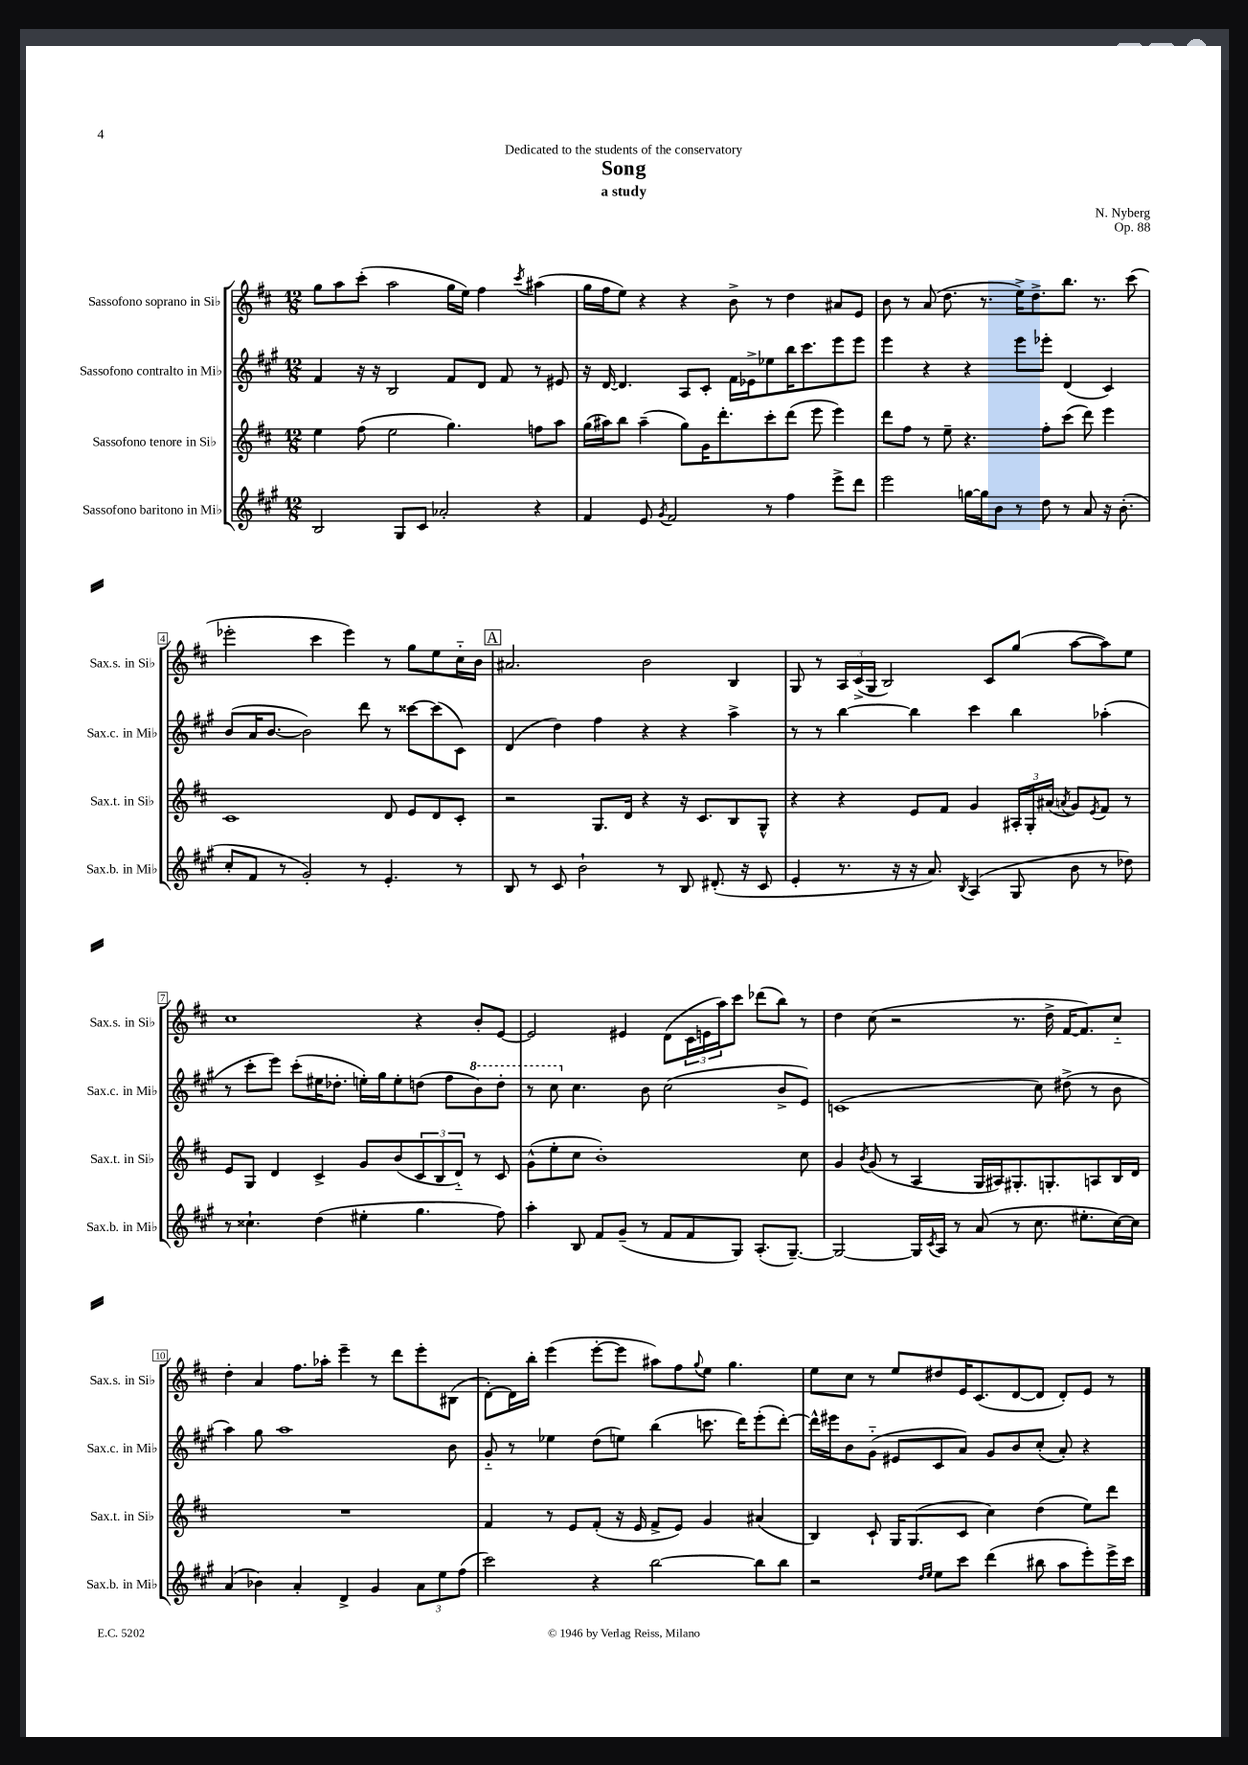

**kern	**kern	**kern	**kern
*staff4	*staff3	*staff2	*staff1
*clefG2	*clefG2	*clefG2	*clefG2
*k[f#c#g#]	*k[f#c#]	*k[f#c#g#]	*k[f#c#]
*M12/8	*M12/8	*M12/8	*M12/8
2B	4ee	4f#	8gg
.	.	.	8aa
.	(8ff#	16r	(8ccc#'
.	.	16r	.
.	2ee	2B	2aa
8G#	.	.	.
8c#	.	.	.
2a-'	.	.	.
.	4.gg)	8f#	16gg
.	.	.	16ee)
.	.	8d	4ff#
.	.	8f#	.
.	.	.	8qccc#
4r	8ff	8r	(4aa#
.	8aa	8e#	.
=	=	=	=
4f#	(16gg	16r	16gg
.	16aa#)	[16d	16ff#
.	8bb	4.d]	8ee)
8e	(4aa#~	.	4r
8qg#	.	.	.
2f#	.	.	.
.	8gg)	8A	4r
.	16g	8c#'	.
.	8.ddd'	.	.
.	.	16f#	8b^
.	.	16e-^	.
8r	8ccc#'	8ee-	8r
4ff#	(8ddd	16bb	4dd
.	.	8.ccc#	.
.	8eee	.	.
8eee^	4eee)	8eee	8a#
8ddd	.	8eee	8e
=	=	=	=
2eee	8ddd	4eee	8b
.	8ff#	.	8r
.	8r	4r	(8a
.	8ee~	.	8.dd
[16gg	4.r	4r	.
16gg]	.	.	8.r
8b	.	.	.
8r	.	8eee	16ee^)
.	.	.	8.dd^
8dd	8ff#'	8eee-'	.
8r	(8ccc#	(4d	8.bb
8a	8ddd)	.	.
.	.	.	8.r
16r	4eee	4c#)	.
(8.b'	.	.	.
.	.	.	(8ccc#
=	=	=	=
8cc#'	1c#	(8b	2eee-'
8f#	.	16a	.
.	.	[8.b	.
8r	.	.	.
2g#')	.	2b])	.
.	.	.	4ccc#
.	.	.	4eee-)
8r	.	8ddd	.
4.e'	8d	8r	8r
.	8e	[8ccc##	8gg
.	8d	(8ccc##]	8ee
8r	8c#'	8c#)	16cc#'~
.	.	.	16b
=	=	=	=
8B	2r	(4d	2.a#
8r	.	.	.
8c#	.	4dd)	.
2b`	.	.	.
.	8.G	4ff#	.
.	16d	.	.
.	4r	4r	2b
8r	.	.	.
8B	16r	4r	.
.	8.c#	.	.
(8.d#'	.	.	.
.	8B	4aa^	4B
16r	.	.	.
8c#	8G^^	.	.
=	=	=	=
4e'	4r	8r	8G
.	.	8r	8r
8.r	4r	[4bb	24A
.	.	.	(24c#^
.	.	.	24G
.	.	.	2B)
16r	.	.	.
16r	8e	4bb]	.
8.a)	.	.	.
.	8f#	.	.
8qB	.	.	.
(4A	4g	4ccc#	.
.	.	.	8c#
8G#	24A#'	4bb	(8gg
.	24G'	.	.
.	(24a#	.	.
.	8qa	.	.
8b	8g)	.	[8aa
.	8qe	.	.
8r	8f#	(4aa-'	8aa])
8dd-)	8r	.	8ee
=	=	=	=
8r	8e	8r	1cc#
4.cc##`	8G	8ccc#'	.
.	4d	8eee)	.
.	.	(8ccc#'	.
(4dd	4c#^	16ee#	.
.	.	8.dd-'	.
4ee#'	8g	16ee')	.
.	.	16gg#	.
.	(8b	8ee'	.
4.gg#	12c#	(8dd	4r
.	12B	.	.
.	.	8ff#	.
.	12d'~)	.	.
.	8r	8bb)	8b'
8ff#)	8c#	8ddd'	[8e
=	=	=	=
4aa'	(8g^^	8r	2e]
.	8ee'	8ccc#	.
8B	8cc#	4.cc#	.
8f#	1b')	.	.
(8g#~	.	.	4e#
8r	.	8b	.
8f#	.	(2cc#	(8d
8f#	.	.	24c#
.	.	.	24e
.	.	.	24aa)
8G#)	.	.	8ccc#
(8.A'	.	.	(8ddd-
.	.	8b^	8bb)
[8.G#~)	.	.	.
.	8cc#	8e)	8r
=	=	=	=
2G#_	4g	(1c	4dd
.	8qb	.	.
.	(8g	.	(8cc#
.	8r	.	2r
16G#]	4A	.	.
8qc#	.	.	.
16A	.	.	.
8r	.	.	.
(8a	16G	.	.
.	16A#)	.	.
8r	8.G#'	.	8.r
8.cc#	.	8cc#)	.
.	8.G'	.	16dd^
.	.	(8dd#^	[16f#
8.ee#'	.	.	8.f#])
.	8A	8r	.
[16cc#)	16B	8b	8cc#'~
16cc#]	16d	.	.
=	=	=	=
(4a	1.r	4aa)	4dd'
4b-)	.	8gg#	4a
.	.	1aa	.
4a'	.	.	8.ff#
.	.	.	16aa-'
4d^	.	.	4eee~
4g#	.	.	8r
.	.	.	8ddd
12a	.	.	8eee'
12ee	.	.	.
.	.	8b	(8B#
(12ff#	.	.	.
=	=	=	=
2ccc#)	4f#	8g#'~	[8d')
.	.	8r	16d]
.	.	.	16bb'
.	8r	4ee-	(4eee
.	8e	.	.
4r	(8f#'	(8dd	[8eee'
.	16r	8ee)	8eee]
.	16e	.	.
[2bb	8f#^	(4bb	8aa#)
.	8e)	.	8ff#
.	.	.	8qqgg
.	4g	8.ccc	8ee
.	.	.	4.gg
.	.	16ddd)	.
8bb]	(4a#	(8eee'	.
8bb	.	[8ddd')	.
=	=	=	=
2r	4B)	16ddd^^]	8ee
.	.	16eee#	.
.	.	8b	8cc#
.	8c#`	(8g#'~	8r
.	16G	8e#	8ee
.	(8.G	.	.
16qqdd	.	.	.
16qqee	.	.	.
8ee	.	8c#	8dd#
8ccc#	8c#	8a)	16e
.	.	.	(8.c#
(4ddd	4cc#)	8g#	.
.	.	8b	[8d
8bb#	(4dd	(8cc#'	8d]
8aa	.	8a')	8d')
8eee')	8ee)	4r	8e
16eee^	8ddd	.	8r
16ccc#	.	.	.
==	==	==	==
*-	*-	*-	*-
